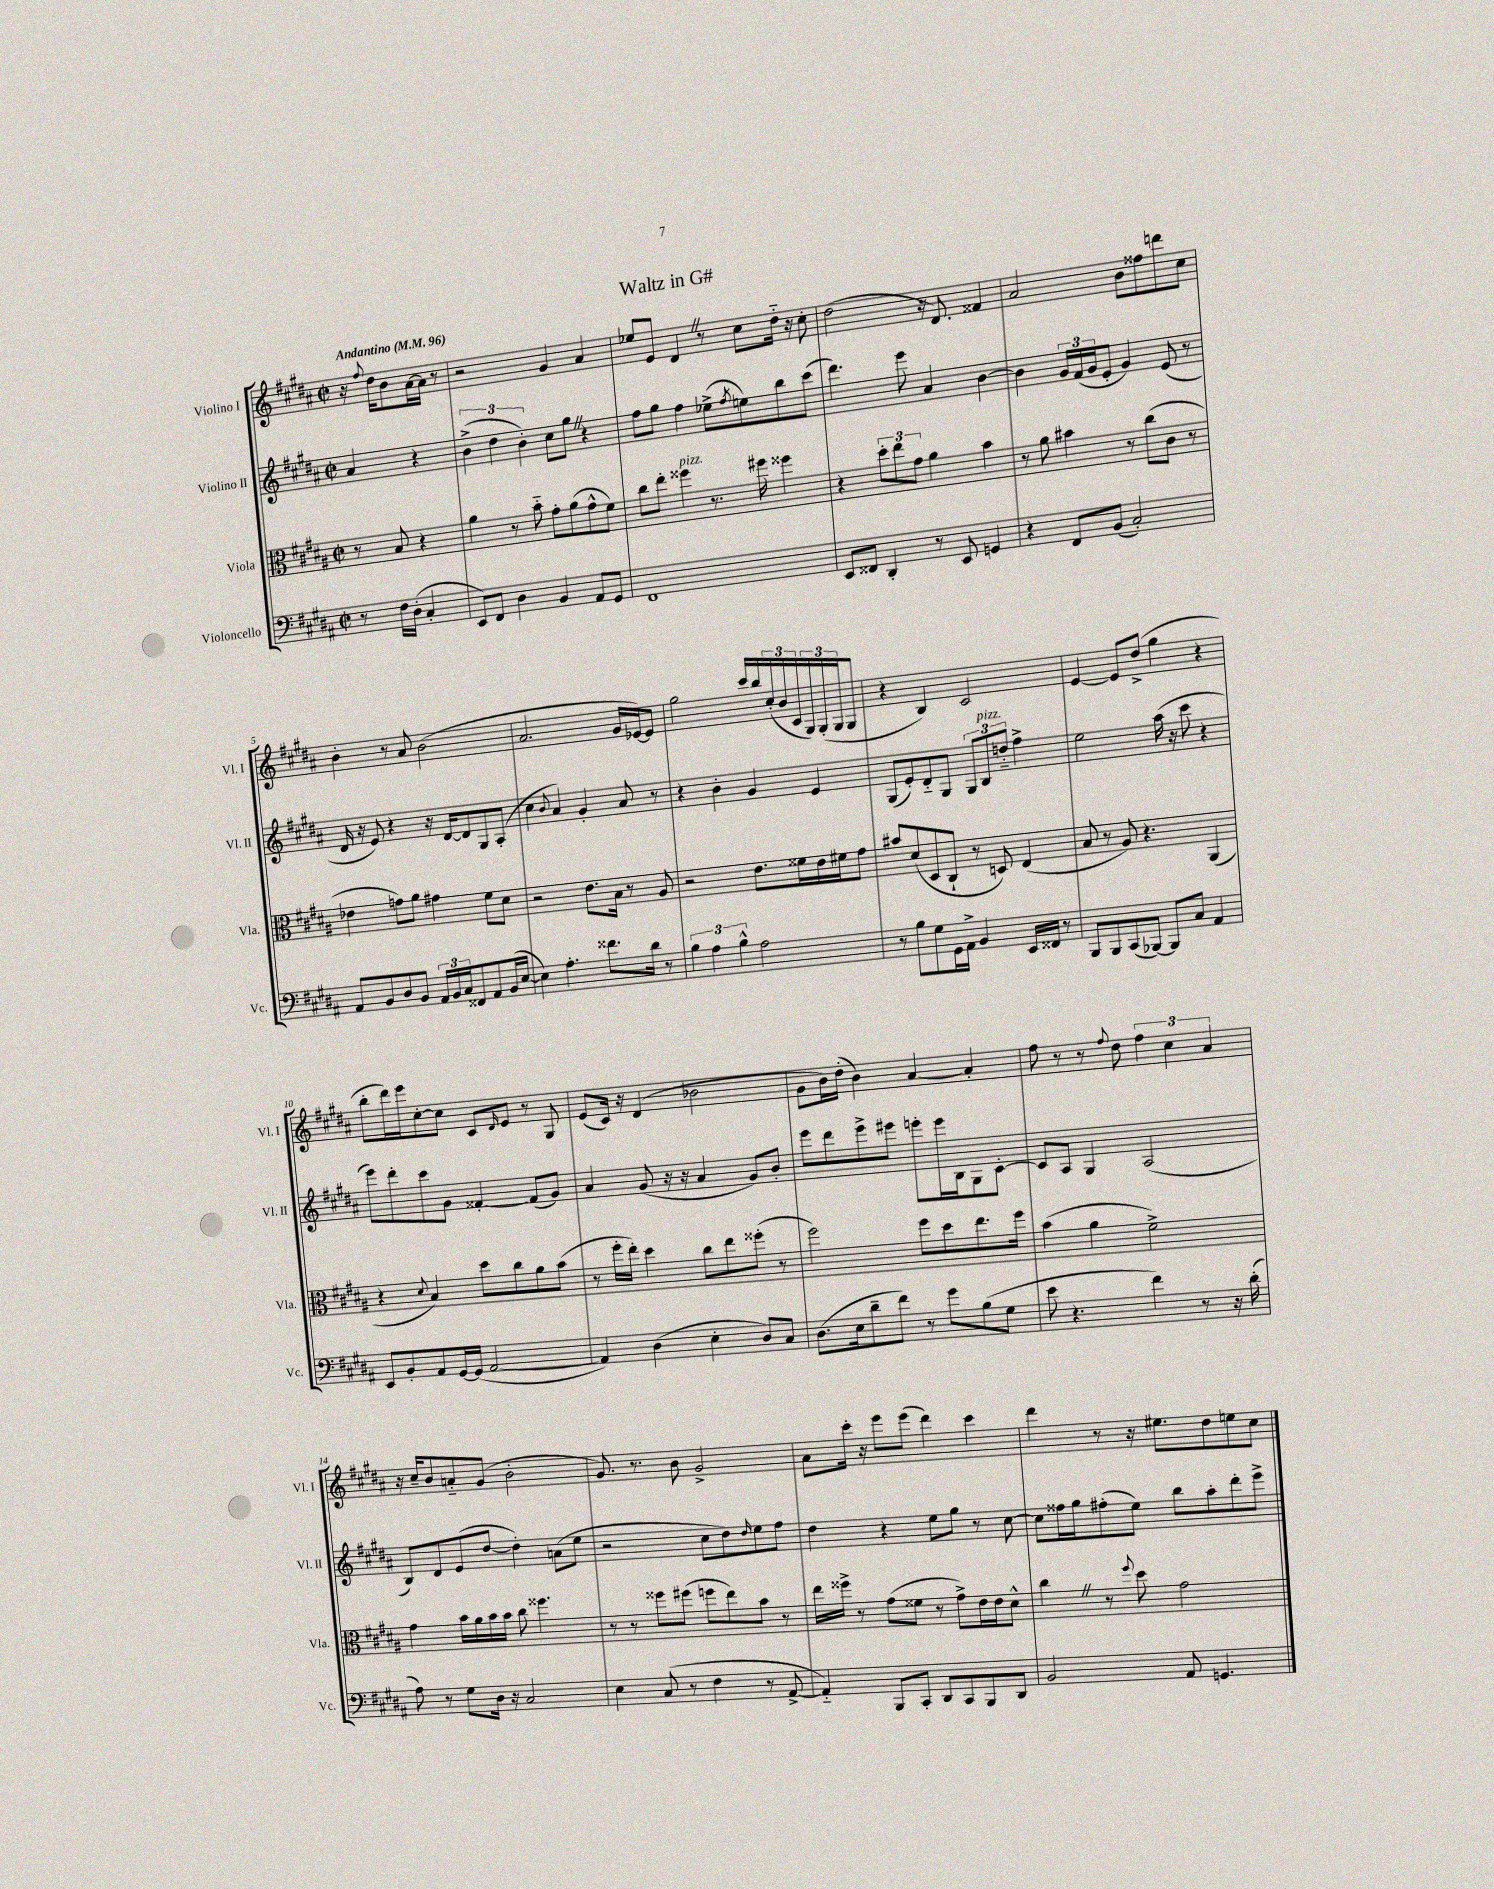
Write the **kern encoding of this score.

**kern	**kern	**kern	**kern
*part4	*part3	*part2	*part1
*staff4	*staff3	*staff2	*staff1
*I"Violoncello	*I"Viola	*I"Violino II	*I"Violino I
*I'Vc.	*I'Vla.	*I'Vl. II	*I'Vl. I
*clefF4	*clefC3	*clefG2	*clefG2
*k[f#c#g#d#a#]	*k[f#c#g#d#a#]	*k[f#c#g#d#a#]	*k[f#c#g#d#a#]
*M2/2	*M2/2	*M2/2	*M2/2
*met(c|)	*met(c|)	*met(c|)	*met(c|)
*MM96	*MM96	*MM96	*MM96
=	=	=	=
!	!	!	!LO:TX:a:B:t=Andantino
8r	8r	4a#/	16r
.	.	.	8qqff#/
.	.	.	16dd#\KL
16F#\LL	8B/	.	8b\
(16D#'\JJ	.	.	.
4C#'/	4r	4r	[16a#\L
.	.	.	16a#\JJ]
.	.	.	8r
=1	=1	=1	=1
8EE/L)	4a#\	(6b^\	2r
8FF#/J	.	.	.
.	.	6dd#\	.
4D#\	8r	.	.
.	.	6b'\)	.
.	8b\	.	.
4BB/	8g#'\L	8cc#\L	4g#/
.	(8a#\	8gg#Z\J	.
8AA#/L	8g#^^\	4r	4a#/
8GG#/J	8f#\J)	.	.
=2	=2	=2	=2
1FF#	8cc#\L	8ff#\L	8ee-X/L
.	8ee'\J	8gg#\J	8e/J
!	!LO:TX:a:i:t=pizz.	!	!
.	4ff##X\	4ff#\	4d#Z/
.	8.r	(8ee-X^\L	8r
.	.	8qff#/	.
.	.	8een\)	8cc#\L
.	16ff#X\	.	.
.	4ff##X\	8bb\	16dd#\Jk
.	.	.	16r
.	.	(8ccc#\J	8cc#'\
=3	=3	=3	=3
8EE/L	4r	4.ddd#\)	(2dd#\
8FF##X/J	.	.	.
4DD#'/	12dd#'\L	.	.
.	12ee\	.	.
.	.	8eee\	.
.	12g#\J	.	.
8r	4a#\	4a#/	16r
.	.	.	8.d#/)
8EE/	.	.	.
4GGn/	4b\	[4b\	4f##X/
=4	=4	=4	=4
4r	8r	4b\]	2a#/
.	8a#\	.	.
8FF#/L	4b#X\	24g#/LL	.
.	.	(24f#/	.
.	.	24g#/J	.
(8BB/J	.	8e'/J	.
2C#'/)	8r	4g#/)	8b\L
.	(8cc#\L	.	8ff##X\
.	8c#\J	(8e/	8dddn\
.	8r	8r	8cc#\J
!!LO:LB:g=z
=5	=5	=5	=5
8AA#/L	4e-X\	16d#/	4b'\
.	.	16r	.
8BB/	.	8e/)	.
8D#/	8gn\L)	4r	8r
8BB/J	8a#\J	.	8a#/
24AA#/LL	4g#X\	16r	(2b\
24BB/	.	.	.
.	.	[16d#/KL	.
24C#/J	.	.	.
8FF##X/	.	8d#/]	.
8AA#/	8f#\L	8G#/	.
(16BB/L	8d#\J	(8A#'/J	.
[16E/JJ	.	.	.
=6	=6	=6	=6
4E\])	2r	4cc#\	2.a#/
.	.	8qqb/	.
4.A#'\	.	4a#/)	.
.	8.e\L	4g#'/	.
8.f##X\L	.	.	.
.	16B\Jk	.	.
.	8r	8a#/	16g#/LL
16d#\Jk	.	.	[16e-X/J)
8r	8A#/	8r	8e-/J]
=7	=7	=7	=7
6B\	2r	4r	2gg#\
6A#\	.	.	.
.	.	4b'\	.
6B^^\	.	.	.
2A#\	8.e\L	4g#/	16ccc#/LL
.	.	.	16bb/
.	.	.	(24cc#'/
.	.	.	24b/
.	16f##X\L	.	.
.	.	.	24c#/
.	16e\	4e/	24G#/)
.	.	.	(24G#'/
.	16f#X\J	.	.
.	.	.	24G#/J
.	8g#\J	.	8G#/J
=8	=8	=8	=8
8r	8b#X/L	(8G#/L	4r
8B\L	(8d#/	8e'/)	.
8G#\	8D#/	8d#/	4B/)
16GG#\L	8C#`/J	8G#/J	.
16AA#^\JJ	.	.	.
4BB/	8r	12G#/L	2c#/
!	!	!LO:TX:a:i:t=pizz.	!
.	.	12B/	.
.	8Dn/)	.	.
.	.	12ddn/J	.
16EE/LL	(4E/	4ff#^\	.
16FF##X/JJ	.	.	.
8r	.	.	.
=9	=9	=9	=9
8BBB/L	8B/	2ee\	[4e/
8BBB/	8r	.	.
(8CC#/	8A#/)	.	8e/L]
[8BBB-X/J)	4.r	.	(8dd#^/J
8BBB-/L]	.	(16aa#\	4gg#\
.	.	16r	.
8C#/J	.	8ccc#\	.
4AA#/	(4AA#/	4r	4r
!!LO:LB:g=z
=10	=10	=10	=10
8EE/L	4r	8eee\L)	8bb'\L
8BB'/	.	8ddd#'\	16ddd#\L)
.	.	.	16eee\J
.	8qqd#/	.	.
8AA#/	4B/)	8ccc#\	[8cc#'\
[16GG#/L	.	8g#\J	8cc#\J]
(16GG#/JJ]	.	.	.
[2AA#/	8dd#\L	[4f##X'/	8c#/L
.	.	.	16qqd#/
.	8cc#\	.	8e/J
.	8a#\	(8f##/L]	8r
.	(8b\J	8g#/J)	8G#/
=11	=11	=11	=11
4AA#/])	8r	4a#/	(8e/L
.	16ff#'\LL	.	16c#/Jk)
.	16ee'\JJ)	.	16r
(4D#\	4dd#\	(8g#/	(4d#/
.	.	16r	.
.	.	16r	.
4E'\	8cc#\L	4a#/	2b-X\
.	8ee\	.	.
8D#/L)	(8ff##X'\J	8g#/L)	.
8C#/J	8r	8b'/J	.
=12	=12	=12	=12
(8.D#\L	2ff#\)	8eee\L	8g#\L
.	.	8ddd#\	16b\L)
16E\k	.	.	(16dd#'\JJ
8d#~\	.	8eee^\	4b\)
8f#\J)	.	8eee#X\J	.
8r	8ff#\L	8eeen'\L	[4a#/
8g#\L	8dd#\	16eee\L	.
.	.	16B\J	.
(8B\	8.ee\	8G#\	4a#'/]
8G#\J	.	[8c#'\J	.
.	16ff#\Jk	.	.
=13	=13	=13	=13
8e\	(4b\	8c#/L]	8ff#\
4.r	.	8A#/J	8r
.	4a#\	4G#/	8r
.	.	.	8qqff#/
.	.	.	8dd#\
4f#\)	2f#^\)	(2A#/	6ff#\
.	.	.	6cc#\
8r	.	.	.
.	.	.	6a#/
16r	.	.	.
(16d#'\	.	.	.
!!LO:LB:g=z
=14	=14	=14	=14
8A#\)	4g#\	8B/L)	16r
.	.	.	16cc#~/KL
8r	.	8d#/	8b/
8G#\L	16b\LL	(8e/	8an/
.	16a#\	.	.
16D#\Jk	16b\	[8dd#/J	(8g#/J
16r	16b\JJ	.	.
2C#/	8cc#\	4dd#'\])	2b'\
.	4.ff##X\	.	.
.	.	(8an\L	.
.	.	8ee\J	.
=15	=15	=15	=15
4E\	8r	2r	8.g#/)
.	8r	.	.
.	.	.	8.r
(8C#/	8ff##X\L	.	.
8r	(8ff#X\J	.	8b\
4F#\	8ffn\L	8cc#\L	2g#^/
.	8ee\)	8dd#\)	.
.	.	16qqdd#/	.
8r	8b\J	8ee\	.
[8AA#^/	8r	8ff#\J	.
=16	=16	=16	=16
4AA#/])	16ee\LL	4dd#\	8a#\L
.	16ff##X^\JJ	.	.
.	8r	.	16ccc#'\Jk
.	.	.	16r
8BBB/L	(8g#\L	4r	8eee\L
8CC#'/J	8f##X\J	.	(8eee\J
8DD#/L	8r	8ee\L	4ddd#\)
8CC#/	8g#^\L)	8gg#\J	.
8BBB/	16e\L	8r	4ccc#\
.	16e\J	.	.
8DD#/J	8d#^^\J	[8cc#\	.
=17	=17	=17	=17
2BB/	4cc#Z\	8cc#\L]	4ddd#\
.	.	16ff##X\L	.
.	.	16gg#\J	.
.	8r	(8ff#X'\	8r
.	8qqff#/	.	.
.	8dd#\	8ee\J)	16r
.	.	.	8.ee#X\L
8AA#/	2g#\	8bb\L	.
4.GGn/	.	8aa#'\	8dd#\
.	.	8ddd#'\	8een\
.	.	8eee^\J	8cc#\J
==	==	==	==
*-	*-	*-	*-
